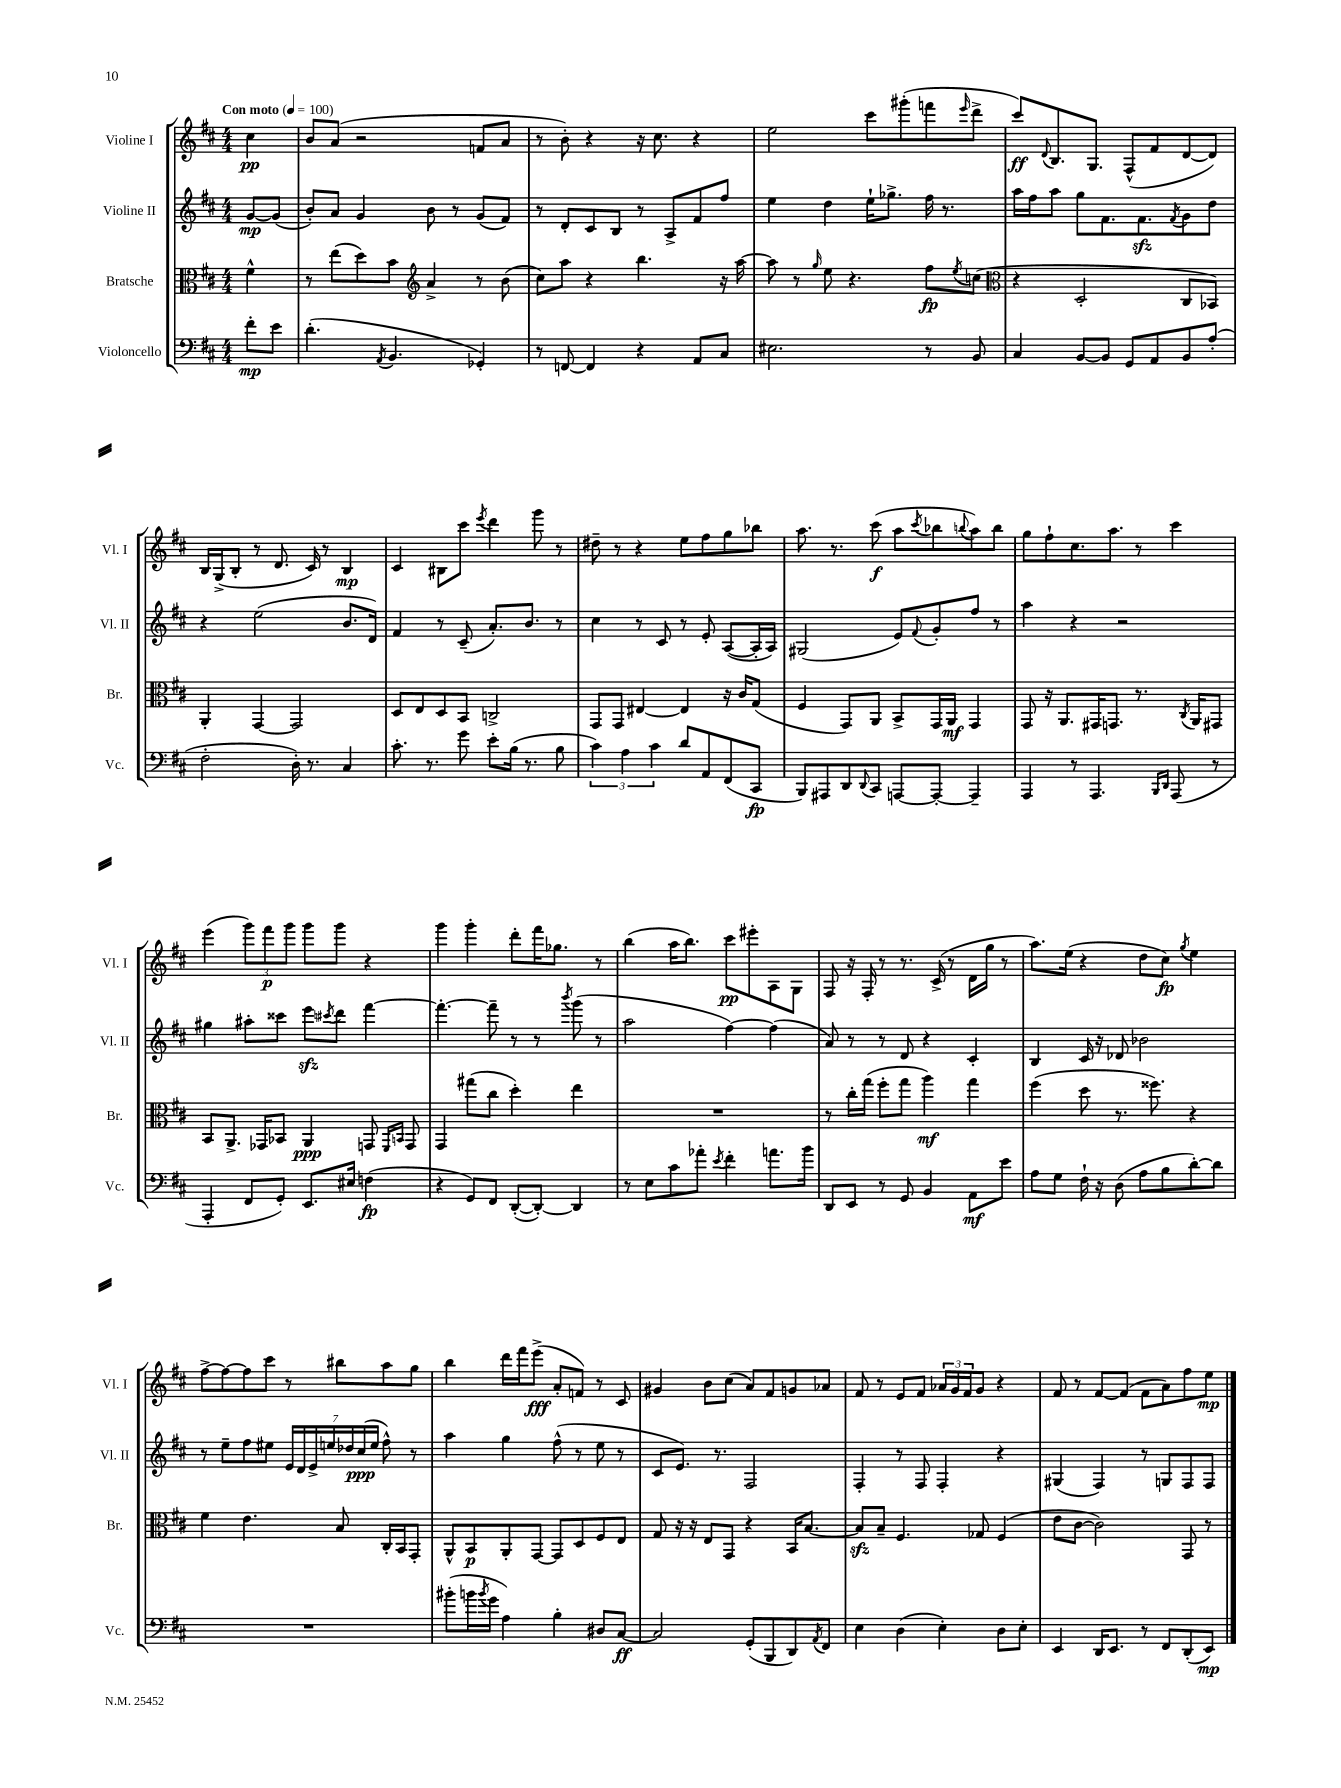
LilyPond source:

<<
\new StaffGroup <<
\new Staff = "s0" \with { instrumentName = "Violine I" shortInstrumentName = "Vl. I" } {
    \clef treble \key d \major \numericTimeSignature \time 4/4 \partial 4 \tempo "Con moto" 4 = 100
    cis''4\pp |
    b'8 a'8( r2 f'8 a'8 |
    r8 b'8-.) r4 r16 cis''8. r4 |
    e''2 cis'''8 gis'''8-.( f'''8 \grace { e'''16 } d'''8-> |
    cis'''8\ff) \appoggiatura { d'8 } b8. g8. fis8-^( fis'8 d'8~ d'8) |
    b16 g16->( b8-. r8 d'8. cis'16) r8 b4\mp |
    cis'4 bis8 cis'''8 \acciaccatura { e'''8 } d'''4 g'''8 r8 |
    dis''8-- r8 r4 e''8 fis''8 g''8 bes''8 |
    a''8. r8. cis'''8\f( a''8 \acciaccatura { cis'''8 } bes''8 \appoggiatura { b''8 } a''8) b''8 |
    g''8 fis''8-! cis''8. a''8. r8 cis'''4 |
    e'''4( \tuplet 3/2 { g'''8) fis'''8\p g'''8 } g'''8 g'''8 r4 |
    g'''4 g'''4-. d'''8-. fis'''16 ges''8. r8 |
    b''4( a''16 b''8.) cis'''8\pp eis'''8-. a8 g8 |
    fis8 r16 fis16-. r8 r8. cis'16->( r8 d'16 g''16 r8 |
    a''8.) e''16( r4 d''8 cis''8\fp) \acciaccatura { g''8 } e''4 |
    fis''8~-> fis''8~ fis''8 cis'''8 r8 bis''8 a''8 g''8 |
    b''4 d'''16 fis'''16 e'''8->\fff( a'8-. f'8) r8 cis'8 |
    gis'4 b'8 cis''8( a'8) fis'8 g'8 aes'8 |
    fis'8 r8 e'8 fis'8 \tuplet 3/2 { aes'16 g'16 fis'16 } g'8 r4 |
    fis'8 r8 fis'8~ fis'8( fis'8 a'8) fis''8 e''8\mp \bar "|." |
}
\new Staff = "s1" \with { instrumentName = "Violine II" shortInstrumentName = "Vl. II" } {
    \clef treble \key d \major \numericTimeSignature \time 4/4 \partial 4
    g'8~\mp g'8( |
    b'8-.) a'8 g'4 b'8 r8 g'8( fis'8) |
    r8 d'8-. cis'8 b8 r8 a8-> fis'8 fis''8 |
    e''4 d''4 e''16-! ges''8.-> fis''16 r8. |
    a''16 fis''16 a''8 g''8 fis'8. fis'8.\sfz \acciaccatura { fis'8 } g'8 d''8 |
    r4 e''2( b'8. d'16) |
    fis'4 r8 cis'8--( a'8.-.) b'8. r8 |
    cis''4 r8 cis'8 r8 e'8-. a8~( a16-. a16) |
    gis2( e'8) \appoggiatura { fis'8 } g'8-. fis''8 r8 |
    a''4 r4 r2 |
    gis''4 ais''8-. cisis'''8 e'''8\sfz \acciaccatura { cis'''8 } d'''8 fis'''4~ |
    fis'''4.~-. fis'''8-- r8 r8 \acciaccatura { b'''8 } g'''8( r8 |
    a''2 fis''4~) fis''4( |
    a'8) r8 r8 d'8 r4 cis'4-. |
    b4 cis'16 r16 des'8 bes'2 |
    r8 e''8-- fis''8 eis''8 \tuplet 7/4 { e'16 d'16 e'16-> e''16 des''16 cis''16\ppp( e''16 } fis''8-^) r8 |
    a''4 g''4 fis''8-^( r8 e''8 r8 |
    cis'8 e'8.) r8. fis2 |
    fis4-. r8 fis8 fis4-. r4 |
    gis4( fis4) r8 g8 fis8 fis8 \bar "|." |
}
\new Staff = "s2" \with { instrumentName = "Bratsche" shortInstrumentName = "Br." } {
    \clef alto \key d \major \numericTimeSignature \time 4/4 \partial 4
    fis'4-^ |
    r8 e''8( d''8) b'8 \clef treble a'4-> r8 b'8( |
    cis''8) a''8 r4 b''4. r16 a''16~ |
    a''8 r8 \grace { g''16 } e''8 r4. fis''8\fp \acciaccatura { e''8 } c''8( |
    \clef alto r4 d2-. cis8 bes,8) |
    a,4-. g,4~ g,2 |
    d8 e8 d8 b,8 c2-> |
    g,8 g,8 eis4~ eis4 r16 cis'16 g8( |
    fis4 g,8) a,8 b,8-> g,16 a,16\mf g,4 |
    g,8 r16 a,8. gis,16 g,8. r8. \acciaccatura { cis8 } a,16 gis,8 |
    b,8 a,8.-> ges,16 bes,8 a,4\ppp g,8 \grace { fis,16 b,16 } g,8 |
    g,4 gis''8( cis''8 d''4-.) e''4 |
    R1 |
    r8 cis''16-. g''16( fis''8-. g''8 a''4\mf) g''4 |
    fis''4( d''8 r8. fisis''8.) r4 |
    fis'4 e'4. b8 cis16-. b,16 g,8-. |
    a,8-^ b,8\p a,8-. g,8~ g,8 d8 fis8 e8 |
    g8 r16 r16 e8 g,8 r4 b,16 b8.~ |
    b8\sfz b8-- fis4. ges8 fis4( |
    e'8 cis'8~ cis'2) g,8 r8 \bar "|." |
}
\new Staff = "s3" \with { instrumentName = "Violoncello" shortInstrumentName = "Vc." } {
    \clef bass \key d \major \numericTimeSignature \time 4/4 \partial 4
    fis'8-.\mp e'8 |
    d'4.-.( \acciaccatura { a,8 } b,4. ges,4-.) |
    r8 f,8~ f,4 r4 a,8 cis8 |
    eis2. r8 b,8 |
    cis4 b,8~ b,8 g,8 a,8 b,8 a8-.( |
    fis2-. d16-.) r8. cis4 |
    cis'8.-. r8. g'8 e'8-. b16( r8. b8 |
    \tuplet 3/2 { cis'4) a4 cis'4 } d'8 a,8 fis,8( cis,8\fp |
    b,,8) ais,,8 d,8 \appoggiatura { d,8 } cis,8 a,,8~ a,,8~-. a,,4-- |
    a,,4 r8 a,,4. \grace { b,,16 d,16 } a,,8( r8 |
    a,,4-. fis,8 g,8-.) e,8. eis16 f4\fp( |
    r4 g,8) fis,8 d,8~-.( d,8~-.) d,4 |
    r8 e8 cis'8 aes'8-. \acciaccatura { e'8 } fis'4-. a'8. b'16 |
    d,8 e,8 r8 g,8 b,4 a,8\mf e'8 |
    a8 g8 fis16-! r16 d8( a8 b8 d'8~-.) d'8 |
    R1 |
    bis'8-.( b'16 \acciaccatura { b'8 } g'16 a4) b4-. dis8 cis8~\ff |
    cis2 g,8-.( b,,8 d,8) \acciaccatura { a,8 } fis,8 |
    e4 d4( e4-.) d8 e8-. |
    e,4 d,16 e,8. r8 fis,8 d,8-.( e,8\mp) \bar "|." |
}
>>
>>
\layout { \context { \Score \remove "Bar_number_engraver" } }
